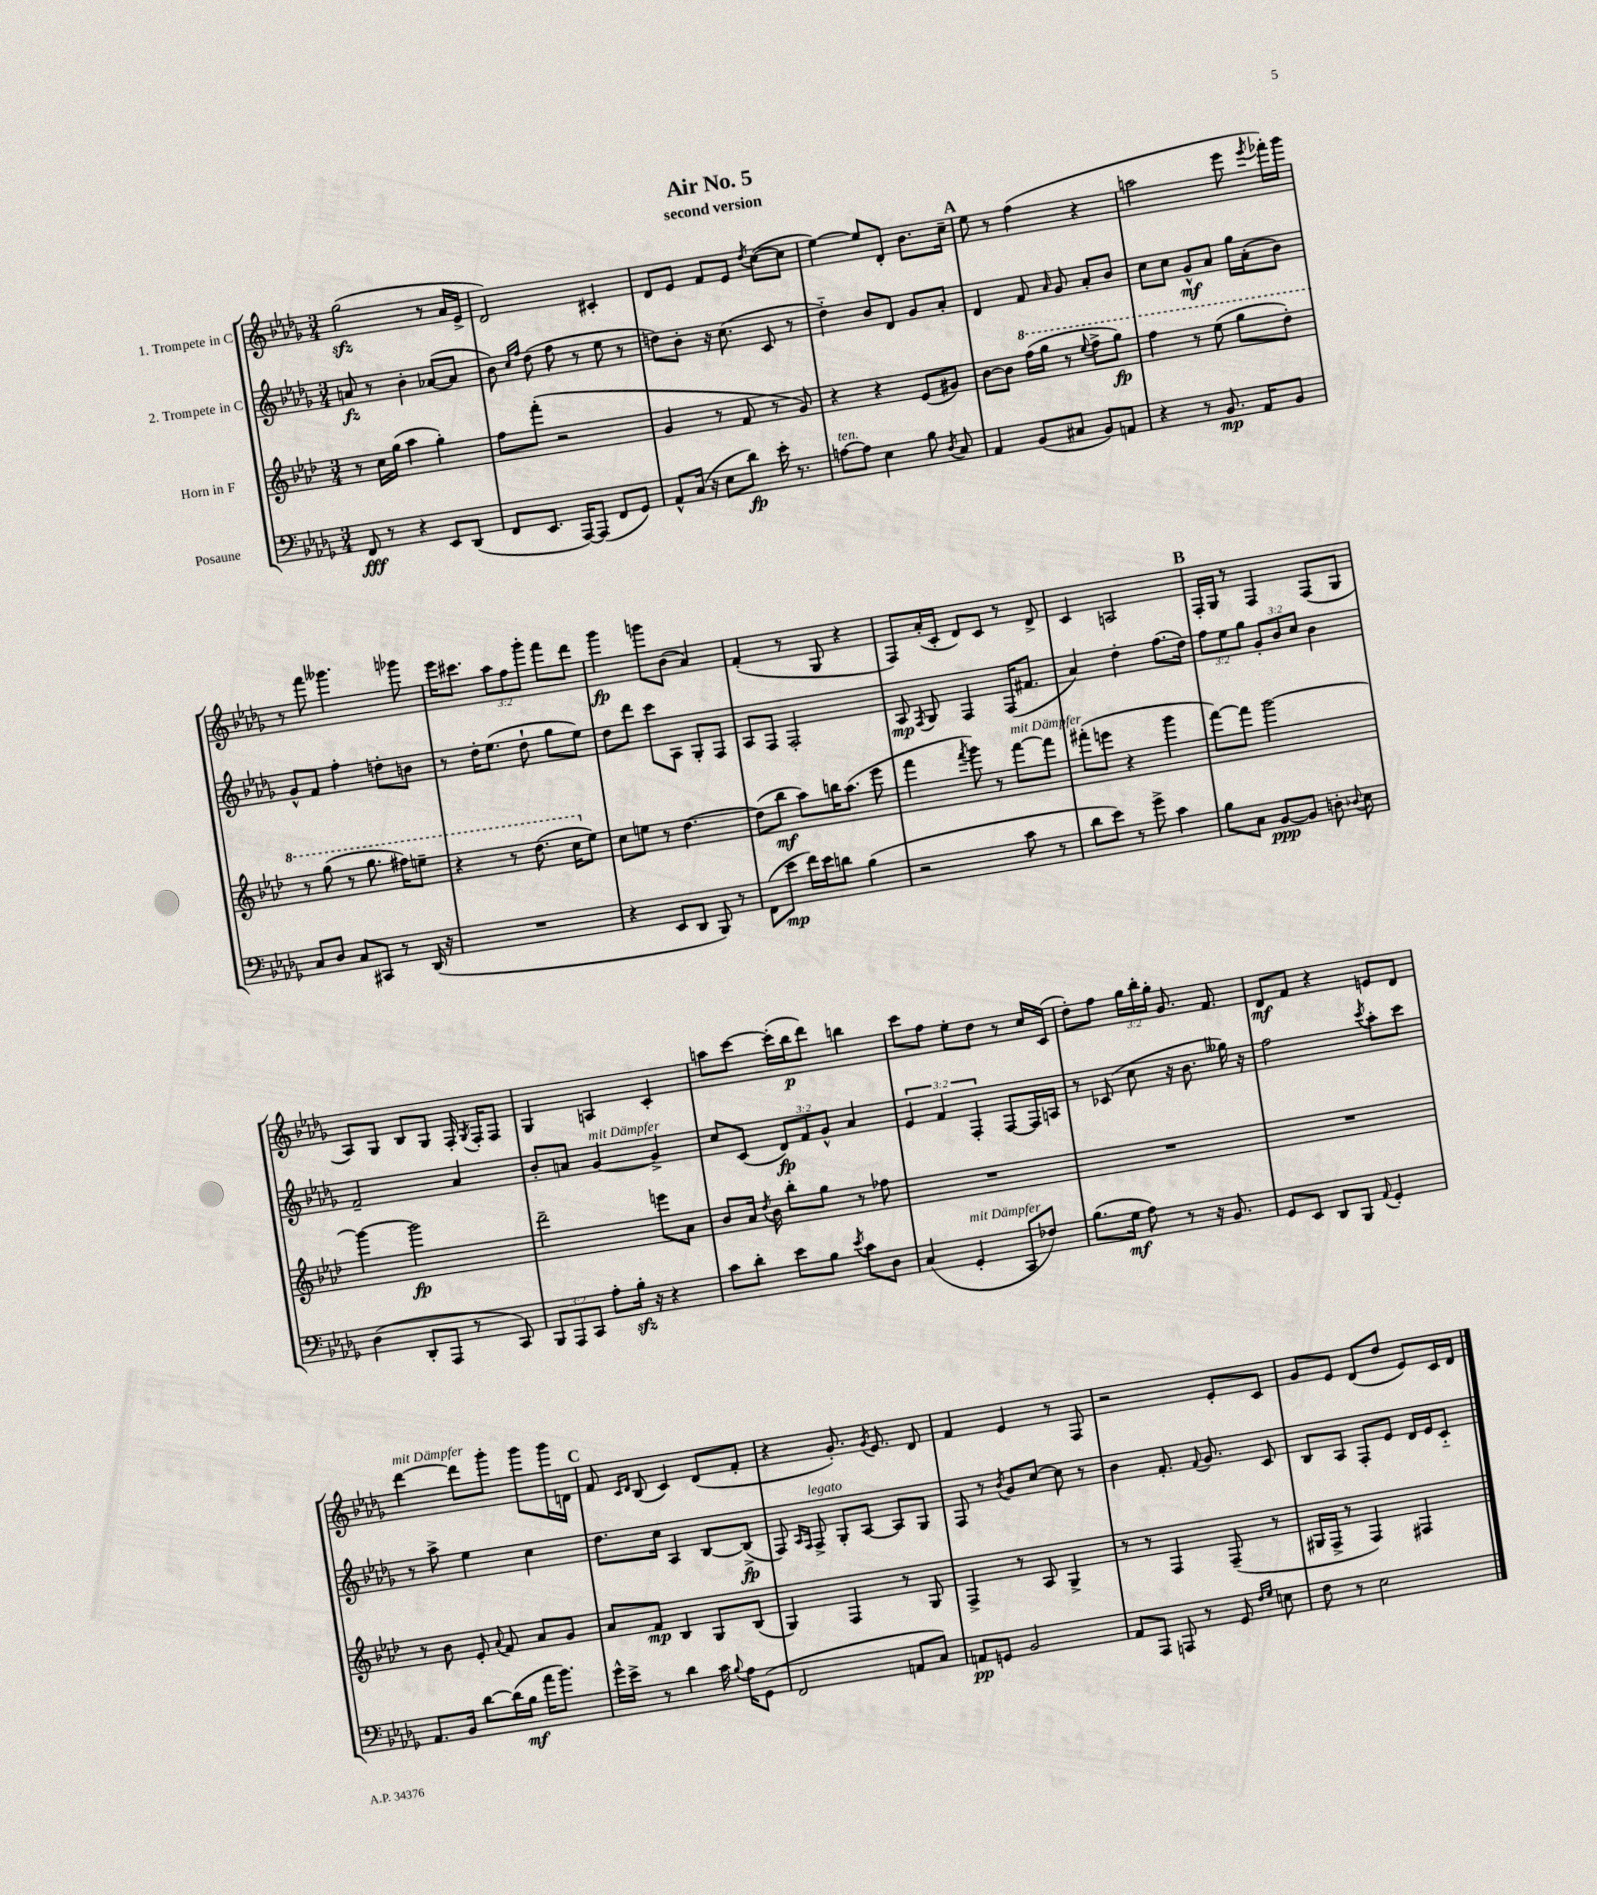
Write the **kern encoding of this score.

**kern	**dynam	**kern	**dynam	**kern	**dynam	**kern	**dynam
*part4	*part4	*part3	*part3	*part2	*part2	*part1	*part1
*staff4	*staff4	*staff3	*staff3	*staff2	*staff2	*staff1	*staff1
*I"Posaune	*	*I"Horn in F	*	*I"2. Trompete in C	*	*I"1. Trompete in C	*
*clefF4	*	*clefG2	*	*clefG2	*	*clefG2	*
*k[b-e-a-d-g-]	*	*k[b-e-a-d-]	*	*k[b-e-a-d-g-]	*	*k[b-e-a-d-g-]	*
*M3/4	*	*M3/4	*	*M3/4	*	*M3/4	*
=1	=1	=1	=1	=1	=1	=1	=1
8FF/	fff	8r	.	8an/	fz	(2gg-zz\	.
8r	.	16cc\LL	.	8r	.	.	.
.	.	(16gg\JJ	.	.	.	.	.
4r	.	4aa-\	.	4b-'\	.	.	.
8EE-/L	.	4gg'\)	.	([8a-X/L	.	8r	.
(8DD-/J	.	.	.	8a-/J]	.	16a-/LL	.
.	.	.	.	.	.	16e-^/JJ	.
=2	=2	=2	=2	=2	=2	=2	=2
8FF/L	.	8ff\L	.	8b-\)	.	2d-/)	.
.	.	.	.	16qqcc/LL	.	.	.
.	.	.	.	16qqff/JJ	.	.	.
8.EE-/J	.	(8fff'\J	.	(8dd-\	.	.	.
.	.	2r	.	8ff\	.	.	.
[16AAA-/KL)	.	.	.	.	.	.	.
(8AAA-/J]	.	.	.	8r	.	.	.
8FF/L	.	.	.	8ee-\	.	4c#X'/	.
8GG-/J)	.	.	.	8r	.	.	.
=3	=3	=3	=3	=3	=3	=3	=3
8AA-^^/L	.	4g/	.	8ddn\L)	.	8d-/L	.
(16C/Jk	.	.	.	8b-'\J	.	8e-/J	.
16r	.	.	.	.	.	.	.
8E-\L	.	8r	.	16r	.	8f/L	.
.	.	.	.	(8.cc\	.	.	.
8d-\J)	fp	8f/	.	.	.	8e-/J	.
.	.	.	.	.	.	8qdd-/	.
16e-'\	.	8r	.	8c/	.	([8cc\L	.
8.r	.	.	.	.	.	.	.
.	.	8g/)	.	8r	.	8cc\J]	.
=4	=4	=4	=4	=4	=4	=4	=4
!LO:TX:a:i:t=ten.	!	!	!	!	!	!	!
[8An\L	.	4r	.	4dd-\)	.	[4ee-\)	.
8A\J]	.	.	.	.	.	.	.
4E-\	.	4r	.	8b-/L	.	8ee-/L]	.
.	.	.	.	8d-/J	.	8d-'/J	.
8B-\	.	(8e-/L	.	8g-/L	.	8.b-\L	.
8qD-/	.	.	.	.	.	.	.
8C/	.	8g#X/J)	.	8a-'/J	.	.	.
.	.	.	.	.	.	16cc~\Jk	.
!!LO:REH:place=s1:t=A
=5	=5	=5	=5	=5	=5	=5	=5
4AA-/	.	[8b-\L	.	4d-/	.	8ee-\	.
.	.	8b-\J]	.	.	.	8r	.
*	*	*8va	*	*	*	*	*
(8BB-/L	.	(16fff\LL	.	8f/	.	(4ff\	.
.	.	16ggg\JJ	.	.	.	.	.
.	.	.	.	16qqa-/	.	.	.
8C#X/J	.	8r	.	8g-/	.	.	.
.	.	8qqeee-/	.	.	.	.	.
8BB-/L)	.	8fff^\L	.	8a-'/L	.	4r	.
8AAn/J	.	8ggg\J)	fp	8b-/J	.	.	.
=6	=6	=6	=6	=6	=6	=6	=6
4r	.	4fff\	.	8cc\L	.	2aan\	.
.	.	.	.	8cc\J	.	.	.
8r	.	8r	.	8g-^^/L	mf	.	.
8.BB-/	mp	(8eee-\	.	8a-/J	.	.	.
.	.	8ggg\L	.	16gg-\LL	.	8eee-\	.
16AA-/KL	.	.	.	(16a-'\J	.	.	.
.	.	.	.	.	.	8qeee-/	.
8BB-/J	.	8ddd-'\J)	.	8b-\J)	.	16fff-X'\LL)	.
.	.	.	.	.	.	16ggg-\JJ	.
!!LO:LB:g=z
=7	=7	=7	=7	=7	=7	=7	=7
8C/L	.	8r	.	8g-^^/L	.	8r	.
8D-/J	.	(8ggg\	.	8f/J	.	8fff\	.
8C/L	.	8r	.	4ff'\	.	4.ggg--X\	.
8CC#X/J	.	8.ggg\	.	.	.	.	.
8r	.	.	.	8ddn'\L	.	.	.
.	.	16fff#X\KL)	.	.	.	.	.
(16DD-/	.	8eeen~\J	.	8bn\J	.	8ggg-X\	.
16r	.	.	.	.	.	.	.
=8	=8	=8	=8	=8	=8	=8	=8
2.r	.	4r	.	8r	.	16eee-\KL	.
.	.	.	.	.	.	8.ccc#X\J	.
.	.	.	.	16dd-'\KL	.	.	.
.	.	.	.	(8.ee-\J	.	.	.
.	.	8r	.	.	.	12aa-\L	.
.	.	.	.	.	.	12ff\	.
.	.	(8.ddd-\	.	8dd-`\	.	.	.
.	.	.	.	.	.	12ggg-'\J	.
.	.	.	.	8gg-\L	.	8fff\L	.
.	.	16ccc\KL	.	.	.	.	.
*	*	*X8va	*	*	*	*	*
.	.	8ee-\J)	.	8ee-\J)	.	8ddd-\J	.
=9	=9	=9	=9	=9	=9	=9	=9
4r	.	8cc\L	.	8dd-\L	.	4ggg-\	fp
.	.	8een\J	.	8ddd-\J	.	.	.
8EE-/L	.	8r	.	8ccc\L	.	8gggn\L	.
8DD-/J	.	[4.dd-\	.	8A-\J	.	(8b-\J	.
8BBB-/)	.	.	.	8G-'/L	.	4a-/)	.
8r	.	.	.	8F/J	.	.	.
=10	=10	=10	=10	=10	=10	=10	=10
(8FF\L	.	(8dd-\L]	.	8A-/L	.	(4f'/	.
8e-\J	mp	8bb-\J	mf	8F/J	.	.	.
16f\LL)	.	8aa-\L)	.	2F'/	.	8r	.
16e-\J	.	.	.	.	.	.	.
8dn\J	.	16bbn\K	.	.	.	8G-/	.
.	.	(8.aa-\J	.	.	.	.	.
(4B-\	.	.	.	.	.	4r	.
.	.	8eee-\	.	.	.	.	.
=11	=11	=11	=11	=11	=11	=11	=11
2r	.	4fff\	.	8A-/	mp	8F/L)	.
.	.	.	.	8qF/	.	.	.
.	.	.	.	8G-/	.	(16a-'/L	.
.	.	.	.	.	.	16c'/JJ	.
.	.	8qfff/	.	.	.	.	.
.	.	8ggg\)	.	4F/	.	8d-/L)	.
.	.	8r	.	.	.	8c/J	.
!	!	!LO:TX:a:i:t=mit Dämpfer	!	!	!	!	!
8c\	.	[8fff\L	.	(16F/KL	.	8r	.
.	.	.	.	8.f#X/J	.	.	.
8r	.	8fff\J]	.	.	.	8d-^/	.
=12	=12	=12	=12	=12	=12	=12	=12
8d-\L	.	(8fff#X'\L	.	4a-/)	.	4c/	.
8e-\J)	.	8eeen\J	.	.	.	.	.
8r	.	4r	.	4dd-'\	.	2An/	.
8g-^\	.	.	.	.	.	.	.
4c\	.	4ggg\	.	(8.ff\L	.	.	.
.	.	.	.	16dd-\Jk)	.	.	.
!!LO:REH:place=s1:t=B
=13	=13	=13	=13	=13	=13	=13	=13
8B-\L	.	[8fff\L)	.	12ff\L	.	16F'/LL	.
.	.	.	.	.	.	16G-/JJ	.
.	.	.	.	12ee-\	.	.	.
8C\J	.	8fff\J]	.	.	.	8r	.
.	.	.	.	12gg-\J	.	.	.
[8BB-/L	ppp	[2ggg\	.	12g-'/L	.	4F/	.
.	.	.	.	12b-/	.	.	.
8BB-/J]	.	.	.	.	.	.	.
.	.	.	.	12cc/J	.	.	.
8Dn'\	.	.	.	4b-\	.	(8F/L	.
8qqD-X/	.	.	.	.	.	.	.
8E-\	.	.	.	.	.	8G-/J	.
!!LO:LB:g=z
=14	=14	=14	=14	=14	=14	=14	=14
(4D-\	.	4ggg\_	.	2f~/	.	8A-/L)	.
.	.	.	.	.	.	8G-/J	.
8DD-'/L	.	2ggg\]	fp	.	.	8B-/L	.
8AAA-/J	.	.	.	.	.	8G-/J	.
8r	.	.	.	4a-/	.	16F'/	.
.	.	.	.	.	.	8qG-/	.
.	.	.	.	.	.	16F'/KL	.
8CC/)	.	.	.	.	.	8F/J	.
=15	=15	=15	=15	=15	=15	=15	=15
12BBB-/L	.	2ddd-~\	.	8b-'/L	.	4G-/	.
12AAA-/	.	.	.	.	.	.	.
.	.	.	.	8an/J	.	.	.
12CC/J	.	.	.	.	.	.	.
!	!	!	!	!LO:TX:a:i:t=mit Dämpfer	!	!	!
8A-'\L	.	.	.	[4g-/	.	4An/	.
16B-zz'\Jk	.	.	.	.	.	.	.
16r	.	.	.	.	.	.	.
4r	.	8eeen\L	.	4g-^/]	.	4c'/	.
.	.	8a-\J	.	.	.	.	.
=16	=16	=16	=16	=16	=16	=16	=16
8c\L	.	8b-/L	.	8cc/L	.	8aan\L	.
8d-'\J	.	16a-/Jk	.	(8c/J	.	[8ccc\J	.
.	.	8qdd-/	.	.	.	.	.
.	.	16b-\	.	.	.	.	.
8e-\L	.	8bb-'\L	.	12d-/L)	fp	(16ccc'\LL]	.
.	.	.	.	.	.	16bb-\J	p
.	.	.	.	12f/	.	.	.
8B-\J	.	8gg\J	.	.	.	8ddd-\J)	.
.	.	.	.	12g-^^/J	.	.	.
8qe-/	.	.	.	.	.	.	.
8c\L	.	8r	.	4a-/	.	4bbn\	.
8D-\J	.	8ff-X\	.	.	.	.	.
=17	=17	=17	=17	=17	=17	=17	=17
(4C/	.	2.r	.	6e-/	.	8ccc\L	.
.	.	.	.	.	.	8ff\J	.
.	.	.	.	6f/	.	.	.
!LO:TX:a:i:t=mit Dämpfer	!	!	!	!	!	!	!
4GG-'/	.	.	.	.	.	8ee-'\L	.
.	.	.	.	6F'/	.	.	.
.	.	.	.	.	.	8dd-\J	.
8CC/L	.	.	.	[8F/L	.	8r	.
8F-X/J)	.	.	.	16F/L]	.	16cc/LL	.
.	.	.	.	16An/JJ	.	(16c/JJ	.
=18	=18	=18	=18	=18	=18	=18	=18
(8.B-\L	.	2.r	.	8r	.	8dd-'\L)	.
.	.	.	.	(8c-X/	.	8ff\J	.
16G-\Jk	mf	.	.	.	.	.	.
8A-\)	.	.	.	8cc\	.	24gg-\LL	.
.	.	.	.	.	.	24bb-'\	.
.	.	.	.	.	.	24gg-'\JJ	.
8r	.	.	.	16r	.	8.g-/	.
.	.	.	.	8.b-\	.	.	.
16r	.	.	.	.	.	.	.
8.BB-/	.	.	.	.	.	8.f/	.
.	.	.	.	16gg--X\)	.	.	.
.	.	.	.	16r	.	.	.
=19	=19	=19	=19	=19	=19	=19	=19
8GG-/L	.	2.r	.	2ff\	.	8d-/L	mf
8EE-/J	.	.	.	.	.	8f/J	.
8DD-/L	.	.	.	.	.	4r	.
8BBB-/J	.	.	.	.	.	.	.
8qqAA-/	.	.	.	8qccc/	.	.	.
4GG-'/	.	.	.	8aa-'\L	.	8en/L	.
.	.	.	.	8ccc\J	.	8d-/J	.
!!LO:LB:g=z
=20	=20	=20	=20	=20	=20	=20	=20
!	!	!	!	!	!	!LO:TX:a:i:t=mit Dämpfer	!
8.AA-/L	.	8r	.	8r	.	[4ddd-\	.
.	.	8b-\	.	8aa-^\	.	.	.
16BB-/Jk	.	.	.	.	.	.	.
[8d-\L	.	8e-'/	.	4ee-\	.	8ddd-\L]	.
.	.	8qqa-/	.	.	.	.	.
(16d-\L]	.	8f/	.	.	.	8ggg-'\J	.
16B-\JJ	mf	.	.	.	.	.	.
16a-\KL	.	8a-/L	.	4cc\	.	8ggg-\L	.
8.b-\J)	.	.	.	.	.	.	.
.	.	8g/J	.	.	.	16ggg-\L	.
.	.	.	.	.	.	16dn\JJ	.
!!LO:REH:place=s1:t=C
=21	=21	=21	=21	=21	=21	=21	=21
16g-^^\LL	.	8a-/L	.	8.dd-\L	.	8f/	.
16e-^\JJ	.	.	.	.	.	.	.
.	.	.	.	.	.	16qqc/LL	.
.	.	.	.	.	.	16qqd-/JJ	.
8r	.	8f/J	mp	.	.	(8B-/	.
.	.	.	.	16cc\Jk	.	.	.
4d-\	.	4B-/	.	4A-/	.	4c/)	.
16c\	.	8G/L	.	[8B-/L	.	(8d-/L	.
8qqB-/	.	.	.	.	.	.	.
16A-\KL	.	.	.	.	.	.	.
(8GG-\J	.	(8B-/J	.	(8B-^/J]	fp	8f'/J	.
=22	=22	=22	=22	=22	=22	=22	=22
2FF/	.	4G/)	.	8F/)	.	4r	.
.	.	.	.	16qqA-/LL	.	.	.
.	.	.	.	16qqF/JJ	.	.	.
!	!	!	!	!LO:TX:a:i:t=legato	!	!	!
.	.	.	.	8F^/	.	.	.
.	.	4F/	.	8G-'/L	.	8.g-'/)	.
.	.	.	.	[8A-/J	.	.	.
.	.	.	.	.	.	8qg-/	.
.	.	.	.	.	.	8.e-/	.
8AAn/L	.	8r	.	8A-/L]	.	.	.
8C/J)	.	8G/	.	8G-/J	.	8d-/	.
=23	=23	=23	=23	=23	=23	=23	=23
8AAn/L	pp	4F^/	.	8F/	.	4f/	.
8GGn/J	.	.	.	8r	.	.	.
.	.	.	.	8qb-/	.	.	.
2BB-/	.	8r	.	8g-/L	.	4e-/	.
.	.	8A-/	.	[8cc/J	.	.	.
.	.	4G^/	.	8cc\]	.	8r	.
.	.	.	.	8r	.	8F/	.
=24	=24	=24	=24	=24	=24	=24	=24
8AA-/L	.	8r	.	4b-\	.	2r	.
8AAA-/J	.	8r	.	.	.	.	.
8AAAn/	.	4F/	.	8.f'/	.	.	.
8r	.	.	.	.	.	.	.
.	.	.	.	8qqf/	.	.	.
.	.	.	.	8.g-/	.	.	.
8GG-/	.	(8F~/	.	.	.	8e-'/L	.
16qqF/LL	.	.	.	.	.	.	.
16qqG-/JJ	.	.	.	.	.	.	.
8En\	.	8r	.	8c/	.	8c/J	.
=25	=25	=25	=25	=25	=25	=25	=25
8F\	.	16G#X/LL	.	8B-/L	.	8g-/L	.
.	.	16F^/JJ	.	.	.	.	.
8r	.	8r	.	8A-/J	.	8e-/J	.
2E-\	.	4F/)	.	8F'/L	.	(8d-/L	.
.	.	.	.	8e-/J	.	8dd-/J	.
.	.	4F#X/	.	16d-/LL	.	8e-/L)	.
.	.	.	.	16e-/J	.	.	.
.	.	.	.	8c/J	.	16c/L	.
.	.	.	.	.	.	16d-/JJ	.
==	==	==	==	==	==	==	==
*-	*-	*-	*-	*-	*-	*-	*-
